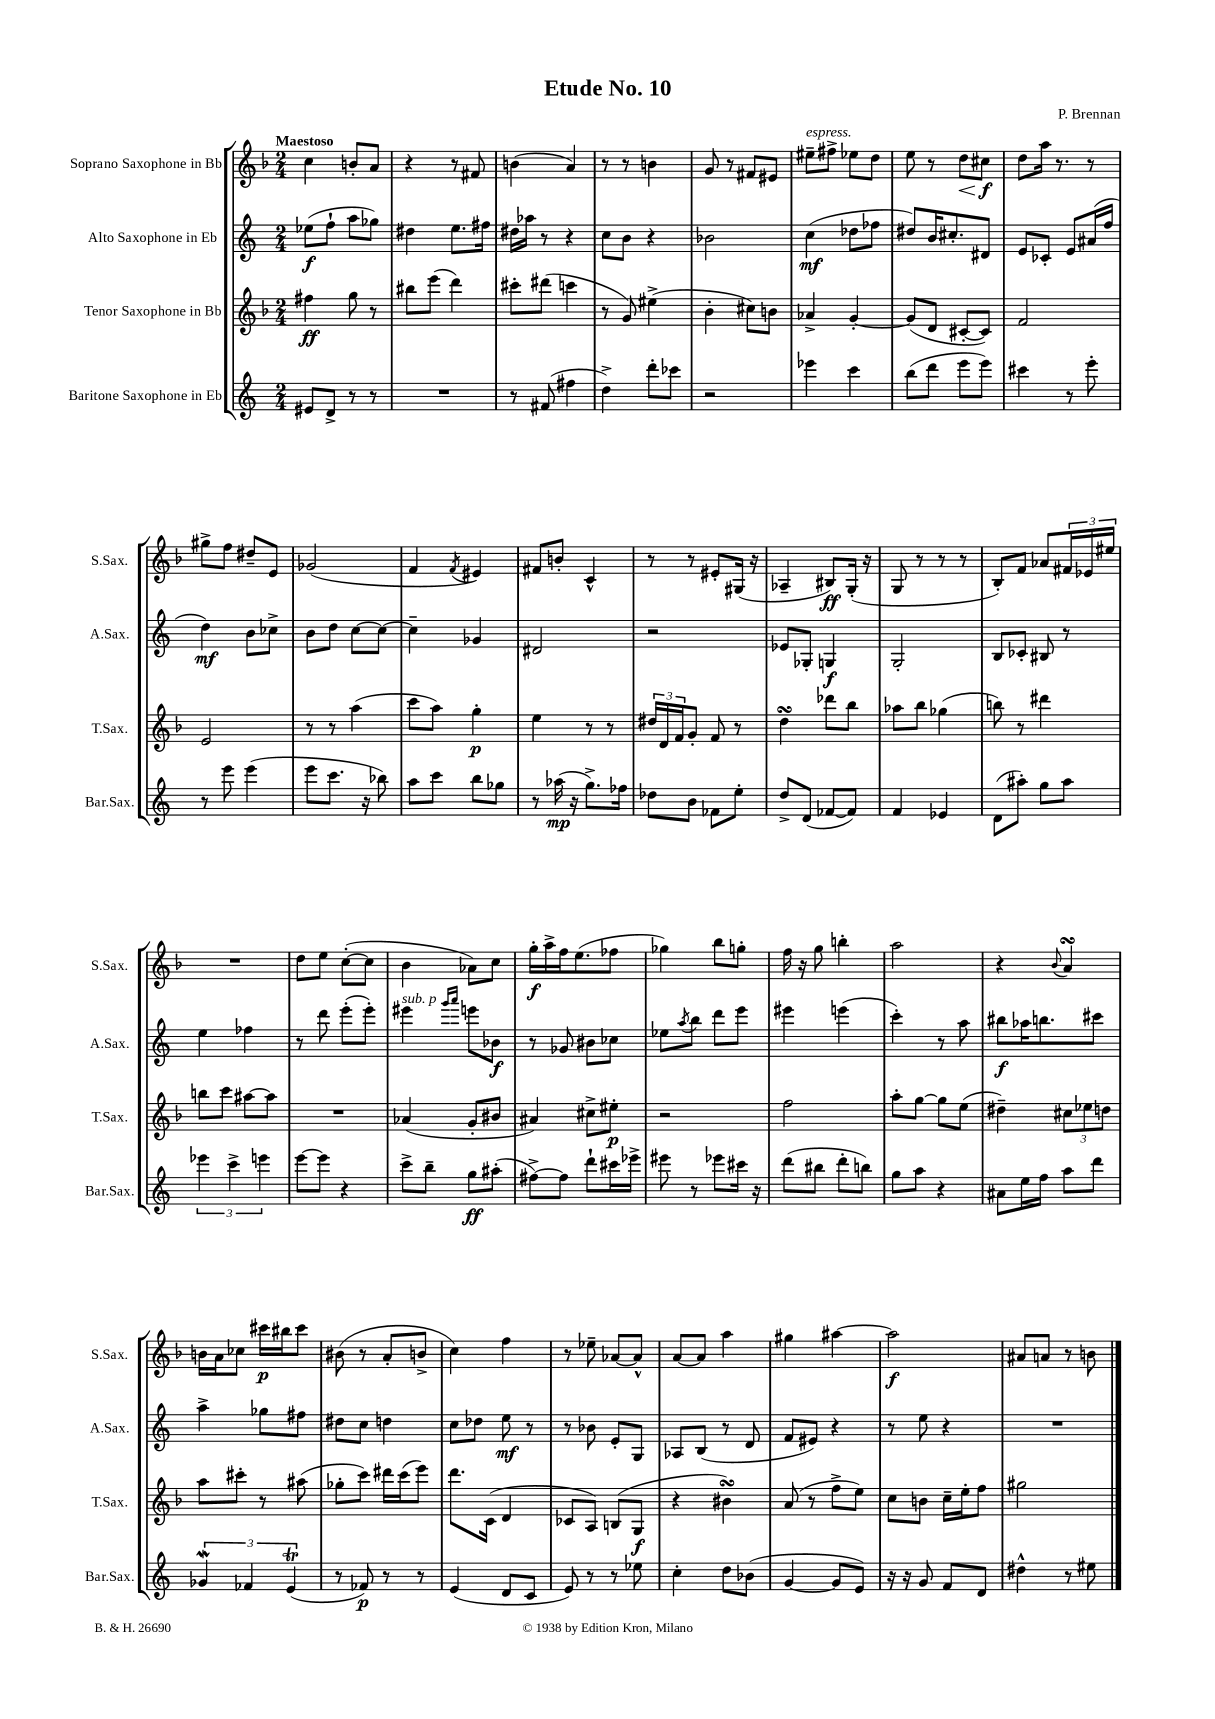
\header { title = "Etude No. 10" composer = "P. Brennan" }
<<
\new StaffGroup <<
\new Staff = "s0" \with { instrumentName = "Soprano Saxophone in Bb" shortInstrumentName = "S.Sax." } {
    \clef treble \key f \major \numericTimeSignature \time 2/4 \tempo "Maestoso"
    c''4 b'8-. a'8 |
    r4 r8 fis'8 |
    b'4( a'4) |
    r8 r8 b'4 |
    g'8 r8 fis'8 eis'8 |
    eis''8--^\markup { \italic "espress." } fis''8-> ees''8 d''8 |
    e''8 r8 d''8\< cis''8\f\! |
    d''8 a''16 r8. r8 |
    gis''8-> f''8 dis''8-- e'8 |
    ges'2( |
    f'4 \acciaccatura { f'8 } eis'4) |
    fis'8 b'8-. c'4-^ |
    r8 r8 eis'8-. gis16( r16 |
    aes4-- bis8\ff) g16-.( r16 |
    g8 r8 r8 r8 |
    bes8-.) f'8 aes'8 \tuplet 3/2 { fis'16 ees'16 eis''16 } |
    R2 |
    d''8 e''8 c''8~-.( c''8 |
    bes'4 aes'8) c''8 |
    g''16-.\f a''16-> f''16 e''8.( fes''8 |
    ges''4) bes''8 g''8-. |
    f''16 r16 g''8 b''4-. |
    a''2 |
    r4 \appoggiatura { bes'8 } a'4\turn |
    b'16 a'16 ces''8 cis'''16\p bis''16 cis'''8 |
    bis'8( r8 a'8-. b'8-> |
    c''4) f''4 |
    r8 ees''8-- aes'8~ aes'8-^ |
    a'8~ a'8 a''4 |
    gis''4 ais''4~ |
    ais''2\f |
    ais'8 a'8 r8 b'8 \bar "|." |
}
\new Staff = "s1" \with { instrumentName = "Alto Saxophone in Eb" shortInstrumentName = "A.Sax." } {
    \clef treble \key c \major \numericTimeSignature \time 2/4
    ees''8\f( f''8-! a''8 ges''8) |
    dis''4 e''8. fis''16 |
    dis''16 aes''16 r8 r4 |
    c''8 b'8 r4 |
    bes'2 |
    c''4\mf( des''8 fes''8 |
    dis''8) b'16 cis''8.-. dis'8 |
    e'8 ces'8-. e'8 ais'16( f''16 |
    d''4\mf) b'8 ces''8-> |
    b'8 d''8 c''8~ c''8~ |
    c''4-- ges'4 |
    dis'2 |
    r2 |
    ees'8 ges8-. g4\f |
    g2-. |
    b8 ces'8-. bis8 r8 |
    e''4 fes''4 |
    r8 d'''8 e'''8-.( e'''8-.) |
    eis'''4^\markup { \italic "sub. p" } \grace { g'''16 a'''16 } e'''8 bes'8\f |
    r8 ges'8 bis'8 ces''8 |
    ees''8 \acciaccatura { a''8 } b''8 d'''8 e'''8 |
    eis'''4 e'''4( |
    c'''4-.) r8 a''8 |
    bis''8\f aes''16 b''8. cis'''8 |
    a''4-> ges''8 fis''8 |
    dis''8 c''8 d''4 |
    c''8 des''8 e''8\mf r8 |
    r8 bes'8 e'8-. g8 |
    aes8 b8( r8 d'8 |
    f'8 eis'8) r4 |
    r8 e''8 r4 |
    R2 \bar "|." |
}
\new Staff = "s2" \with { instrumentName = "Tenor Saxophone in Bb" shortInstrumentName = "T.Sax." } {
    \clef treble \key f \major \numericTimeSignature \time 2/4
    fis''4\ff g''8 r8 |
    bis''8 e'''8( d'''4) |
    cis'''8-. dis'''8( c'''4 |
    r8 g'8) eis''4->( |
    bes'4-. cis''8) b'8 |
    aes'4-> g'4~-. |
    g'8( d'8 cis'8~-. cis'8) |
    f'2 |
    e'2 |
    r8 r8 a''4( |
    c'''8 a''8) g''4-.\p |
    e''4 r8 r8 |
    \tuplet 3/2 { dis''16 d'16 f'16 } g'8-. f'8 r8 |
    d''4\turn des'''8 bes''8 |
    aes''8 bes''8 ges''4( |
    b''8) r8 dis'''4 |
    b''8 c'''8 ais''8~ ais''8 |
    R2 |
    aes'4( g'8-. bis'8 |
    ais'4) cis''8-> eis''8-.\p |
    r2 |
    f''2 |
    a''8-. g''8~ g''8 e''8( |
    dis''4--) \tuplet 3/2 { cis''8 ees''8 d''8 } |
    a''8 cis'''8-. r8 ais''8( |
    ges''8-. c'''8) dis'''16 c'''16( e'''8) |
    d'''8. c'16( d'4 |
    ces'8 a8) b8( g8\f |
    r4 bis'4\turn) |
    a'8( r8 f''8-> e''8) |
    c''8 b'8 c''16-- e''16-. f''8 |
    gis''2 \bar "|." |
}
\new Staff = "s3" \with { instrumentName = "Baritone Saxophone in Eb" shortInstrumentName = "Bar.Sax." } {
    \clef treble \key c \major \numericTimeSignature \time 2/4
    eis'8 d'8-> r8 r8 |
    R2 |
    r8 fis'8( fis''4 |
    d''4->) d'''8-. ces'''8 |
    r2 |
    ees'''4 c'''4 |
    b''8( d'''8 e'''8 e'''8) |
    cis'''4 r8 e'''8-. |
    r8 e'''8 e'''4( |
    e'''8 c'''8. r16 bes''8) |
    a''8 c'''8 b''8 ges''8 |
    r8 aes''16\mp( r16 g''8.->) fes''16 |
    des''8 b'8 fes'8 e''8-. |
    d''8-> d'8( fes'8~ fes'8) |
    f'4 ees'4 |
    d'8( ais''8-.) g''8 ais''8 |
    \tuplet 3/2 { ees'''4 c'''4-> e'''4 } |
    e'''8~ e'''8 r4 |
    c'''8-> b''8-- g''8\ff ais''8-.( |
    fis''8~->) fis''8 d'''8-! cis'''16 ees'''16-> |
    eis'''8 r8 ees'''8 cis'''16 r16 |
    d'''8( bis''8 d'''8-. b''8) |
    g''8 a''8 r4 |
    ais'8 e''16 f''16 a''8 d'''8 |
    \tuplet 3/2 { ges'4\mordent fes'4 e'4\trill( } |
    r8 fes'8\p) r8 r8 |
    e'4( d'8 c'8 |
    e'8) r8 r8 ees''8 |
    c''4-. d''8 bes'8( |
    g'4~ g'8 e'8) |
    r16 r16 g'8 f'8 d'8 |
    dis''4-^ r8 eis''8 \bar "|." |
}
>>
>>
\layout { \context { \Score \remove "Bar_number_engraver" } }
